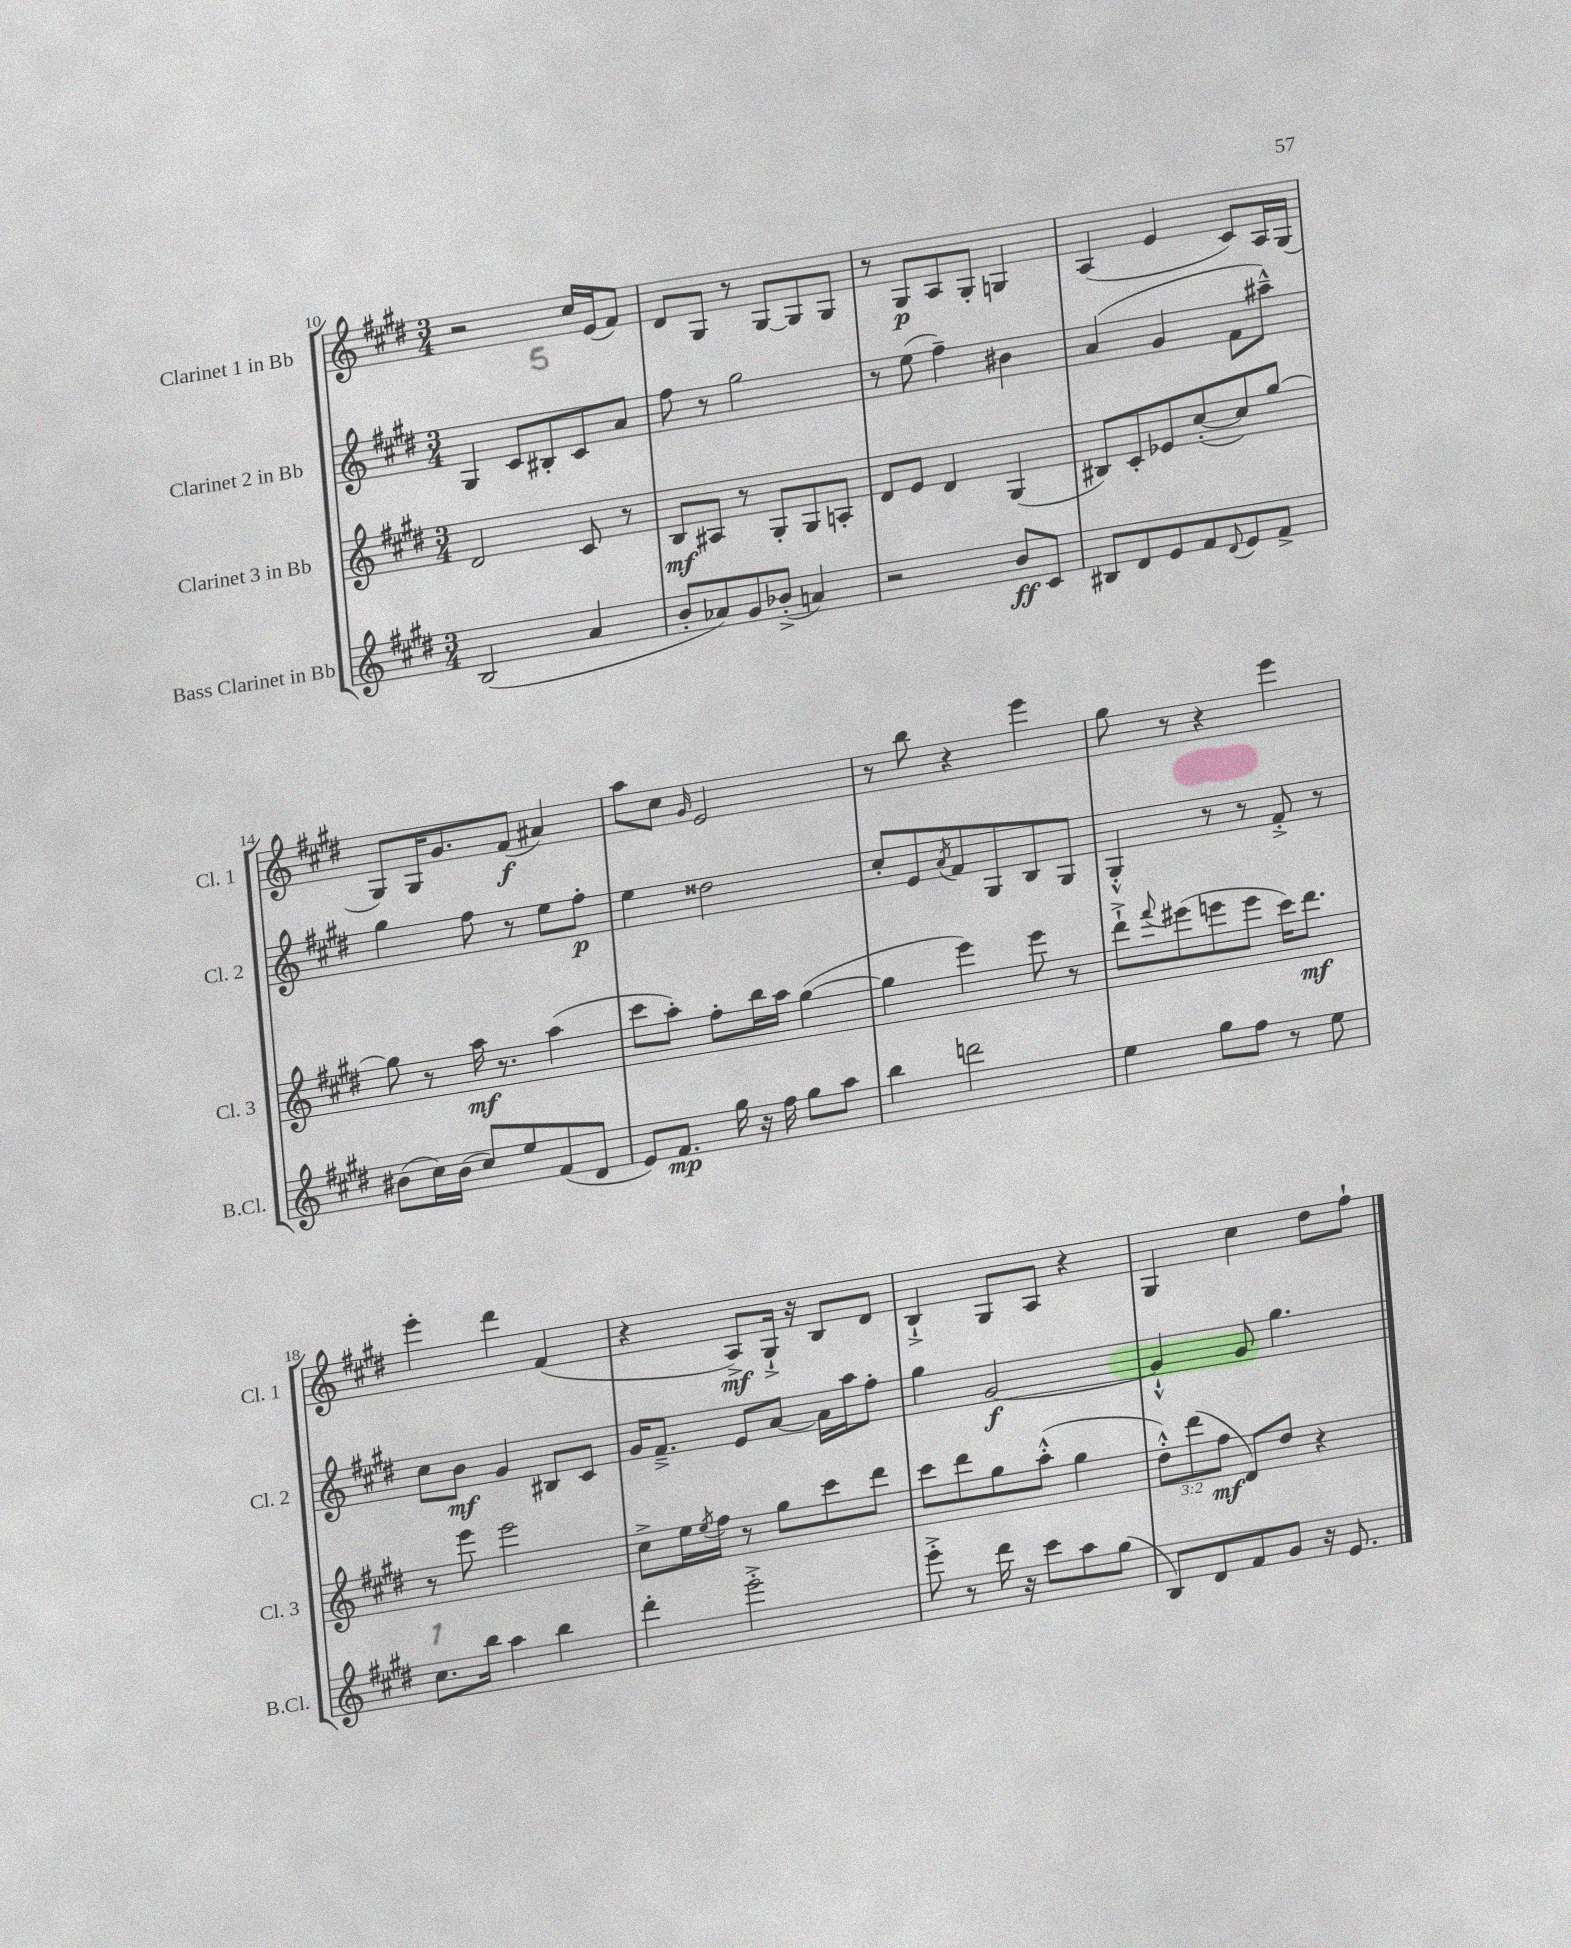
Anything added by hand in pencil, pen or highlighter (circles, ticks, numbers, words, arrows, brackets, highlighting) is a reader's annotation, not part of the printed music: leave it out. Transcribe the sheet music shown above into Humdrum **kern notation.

**kern	**kern	**kern	**kern
*staff4	*staff3	*staff2	*staff1
*clefG2	*clefG2	*clefG2	*clefG2
*k[f#c#g#d#]	*k[f#c#g#d#]	*k[f#c#g#d#]	*k[f#c#g#d#]
*M3/4	*M3/4	*M3/4	*M3/4
(2B	2d#	4G#	2r
.	.	8c#	.
.	.	8B#'	.
4a	8c#	8c#	16cc#
.	.	.	(16e
.	8r	8a	8f#)
=	=	=	=
8b'	8B	8ff#	8d#
8a-)	8A#	8r	8G#
8g#	8r	2gg#	8r
(8b-'^	8G#'	.	[8G#
4a)	8G#	.	8G#]
.	8A'	.	8G#
=	=	=	=
2r	8d#	8r	8r
.	8e	(8ee	8G#
.	4d#	4ff#~)	8A
.	.	.	8G#'
8b	(4G#	4b#	4G
8c#	.	.	.
=	=	=	=
8B#	8B#)	(4a	(4A
8d#	8c#'	.	.
8e	8e-	4g#	4e
8f#	([8cc#'	.	.
8qqd#	.	.	.
8e	8cc#])	8f#	8c#)
8f#^	[8gg#	8aa#~^^)	16A
.	.	.	(16G#
=	=	=	=
(8b#	8gg#]	4gg#	8G#)
16cc#)	8r	.	16G#
(16b#	.	.	8.g#
8cc#)	16aa	8ff#	.
.	8.r	.	.
8ee	.	8r	(8f#
(8f#	(4aa	8ee	4a#)
8d#	.	8ff#'	.
=	=	=	=
8e)	8ccc#	4ee	8aa
8.f#	8aa')	.	8cc#
.	.	.	16qqg#
.	8ff#'	2dd##	2e
16gg#	.	.	.
16r	16bb	.	.
16ff#	16aa	.	.
8gg#	([4gg#	.	.
8aa	.	.	.
=	=	=	=
4bb	4gg#]	8cc#'	8r
.	.	8e	8bb
.	.	8qa	.
2ddd	4eee)	8f#	4r
.	.	8G#	.
.	8eee	8B	4eee
.	8r	8G#	.
=	=	=	=
4ee	8ddd#`^	4G#'^^	8gg#
.	8qqfff#	.	.
.	(8eee#	.	8r
8gg#	8eee	8r	4r
8ff#	8eee	8r	.
8r	16ccc#)	8f#'^	4eee
.	8.ddd#	.	.
8ee	.	8r	.
=	=	=	=
8.cc#	8r	8cc#	4eee'
.	8eee	8b	.
16bb	.	.	.
4aa	2eee	4g#	4ddd#
4bb	.	8B#	(4f#
.	.	8c#	.
=	=	=	=
4ddd#'	8cc#^	16g#	4r
.	.	8.f#~^	.
.	16ee	.	.
.	8qee	.	.
.	16ff#	.	.
2eee'^	8r	8e	8A^)
.	8gg#	[8a	16G#`^
.	.	.	16r
.	8ccc#	16a]	8B
.	.	16aa	.
.	8ddd#	8ff#'	8d#
=	=	=	=
8eee'^	8ccc#	4gg#	4B`^
8r	8ddd#	.	.
16ddd#	8gg#	[2g#	8G#
16r	.	.	.
8ccc#	(8aa'^^	.	8A
8aa	4gg#	.	4r
(8gg#	.	.	.
=	=	=	=
8B)	12dd#'^^)	4g#`^^]	4G#
.	(12ddd#	.	.
8d#	.	.	.
.	12ff#	.	.
8f#	8d#)	8g#	4cc#
8g#	8dd#	4.gg#	.
16r	4r	.	8dd#
8.e	.	.	.
.	.	.	8ff#`
==	==	==	==
*-	*-	*-	*-
